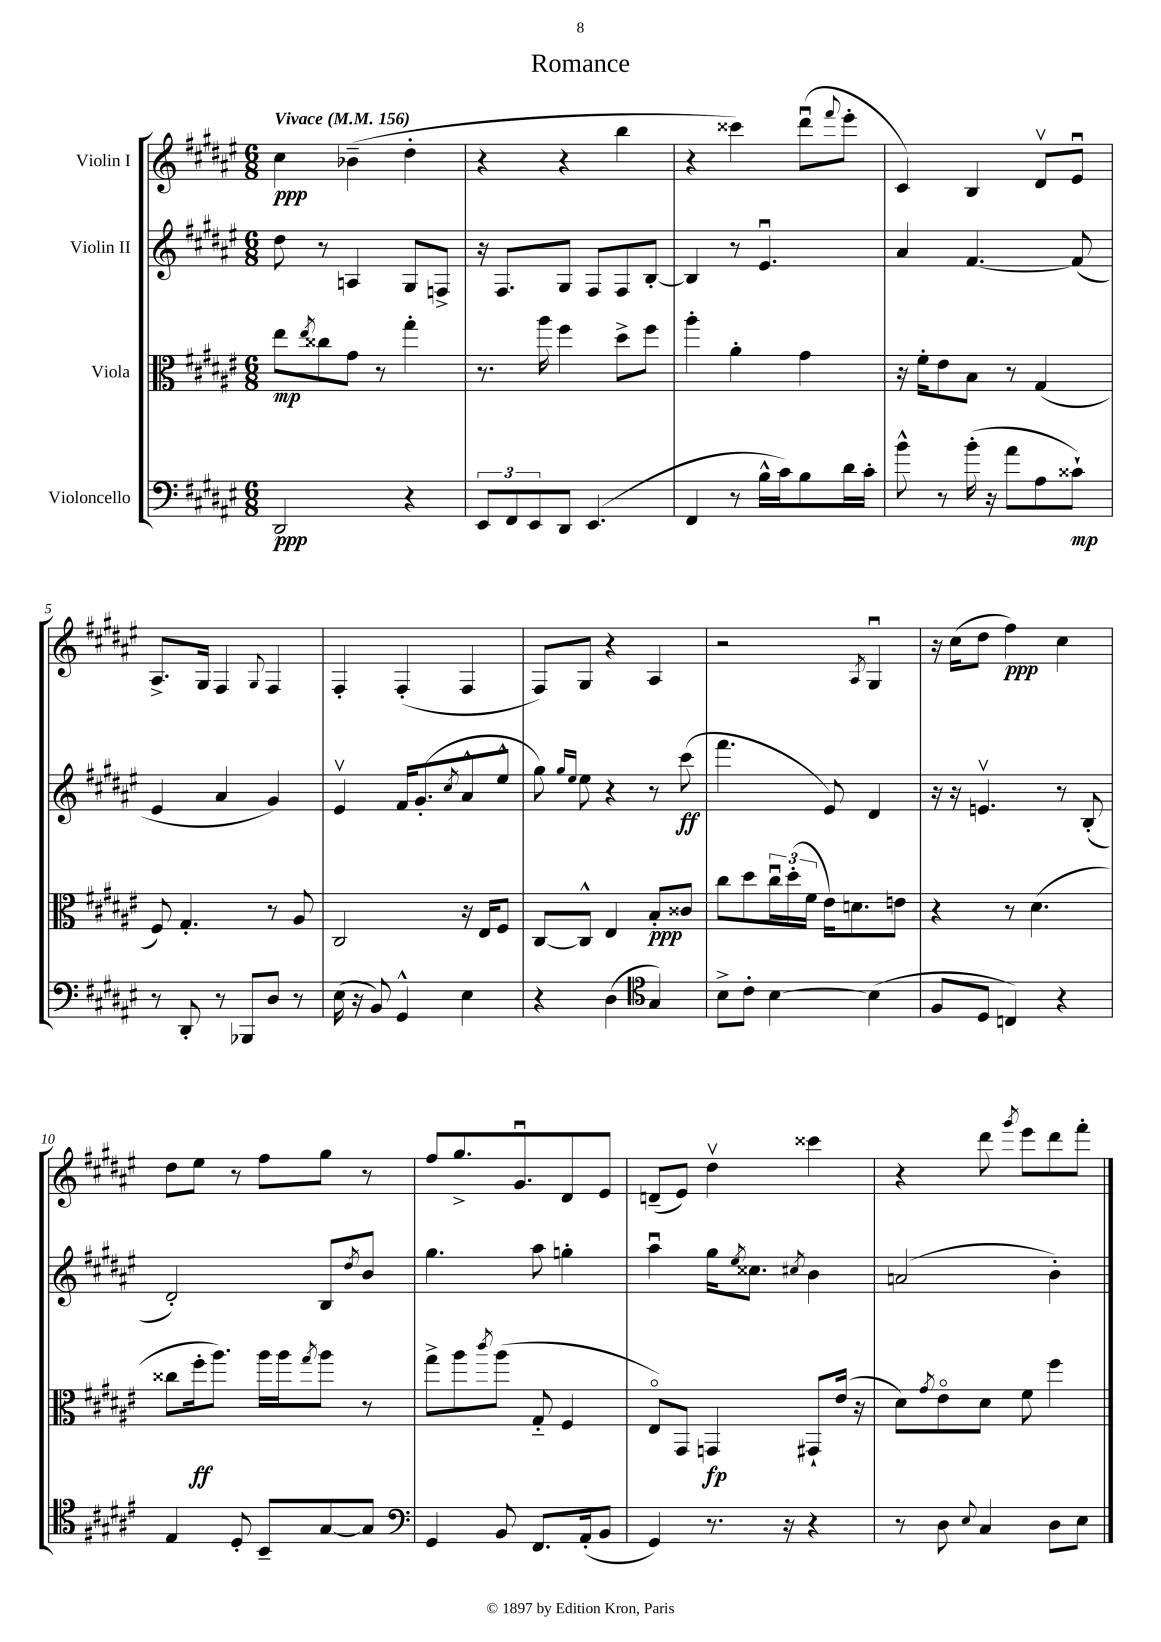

**kern	**kern	**kern	**kern
*staff4	*staff3	*staff2	*staff1
*clefF4	*clefC3	*clefG2	*clefG2
*k[f#c#g#d#a#e#]	*k[f#c#g#d#a#e#]	*k[f#c#g#d#a#e#]	*k[f#c#g#d#a#e#]
*M6/8	*M6/8	*M6/8	*M6/8
*MM156	*MM156	*MM156	*MM156
2DD#	8ee#	8dd#	4cc#
.	8qee#	.	.
.	8cc##	8r	.
.	8g#	4A	(4b-~
.	8r	.	.
4r	4gg#'	8G#	4dd#'
.	.	8F^	.
=	=	=	=
12EE#	8.r	16r	4r
.	.	8.F#	.
12FF#	.	.	.
12EE#	.	.	.
.	16aa#	.	.
8DD#	4ff#	8G#	4r
(4.EE#	.	8F#	.
.	8dd#^	8F#	4bb
.	8ff#	[8B'	.
=	=	=	=
4FF#	4aa#'	4B]	4r
8r	4a#'	8r	4ccc##)
16B^^	.	4.e#u	.
16c#)	.	.	.
8B	4g#	.	(8ddd#u
.	.	.	8qqfff#
16d#	.	.	8eee#'
16c#'	.	.	.
=	=	=	=
8b^^	16r	4a#	4c#)
.	16f#'	.	.
8r	8e#	.	.
(16b'	8B	[4.f#	4B
16r	.	.	.
8a#	8r	.	.
8A#	(4G#	.	8d#v
8c##`)	.	(8f#]	8e#u
=	=	=	=
8r	8F#)	4e#	8.A#^
8DD#'	4.G#'	.	.
.	.	.	16G#
8r	.	4a#	4F#
8BBB-	.	.	.
.	.	.	8qqG#
8D#	8r	4g#)	4F#
8r	8A#	.	.
=	=	=	=
(16E#	2C#	4e#v	4F#'
16r	.	.	.
8BB)	.	.	.
4GG#^^	.	16f#	(4F#'
.	.	(8.g#'	.
.	.	8qcc#	.
4E#	16r	8a#^^	4F#
.	16E#	.	.
.	8F#	8ee#^^	.
=	=	=	=
4r	[8C#	8gg#)	8F#)
.	.	16qqgg#	.
.	.	16qqee#	.
.	8C#^^]	8ee#	8G#
(4D#	4E#	4r	4r
*clefC4	*	*	*
4G#)	8B'	8r	4A#
.	8c##	(8ccc#	.
=	=	=	=
8B^	8cc#	4.fff#	2r
8c#'	8dd#	.	.
[4B	24cc#u	.	.
.	(24dd#'	.	.
.	24f#	.	.
.	16e#)	8e#)	.
.	8.d	.	.
.	.	.	8qA#
(4B]	.	4d#	4G#u
.	8e	.	.
=	=	=	=
8F#	4r	16r	16r
.	.	16r	(16cc#
8D#	.	4.ev	8dd#
4C)	8r	.	4ff#)
.	(4.d#	.	.
4r	.	8r	4cc#
.	.	(8B'	.
=	=	=	=
4E#	8cc##	2d#')	8dd#
.	16ff#'	.	8ee#
.	8.aa#)	.	.
8D#'	.	.	8r
8BB~	16aa#	.	8ff#
.	16aa#	.	.
.	8qgg#	.	.
[8G#	8aa#	8B	8gg#
.	.	8qdd#	.
8G#]	8r	8b	8r
=	=	=	=
*clefF4	*	*	*
4GG#	8gg#^	4.gg#	8ff#
.	8aa#	.	8.gg#^
.	8qccc#	.	.
8BB	(8aa#	.	.
.	.	.	8.g#u
8.FF#	8G#'~	8aa#	.
.	4F#	4gg'	8d#
(16AA#'	.	.	.
8BB	.	.	8e#
=	=	=	=
4GG#)	8E#o)	4aa#u	(8d~
.	8GG#	.	8e#)
8.r	4GG	16gg#	4dd#v
.	.	8qee#	.
.	.	8.cc##	.
16r	.	.	.
.	.	8qcc#	.
4r	8GG#`	4b	4ccc##
.	(16e#	.	.
.	16r	.	.
=	=	=	=
8r	8d#)	(2a	4r
.	8qg#	.	.
8D#	8e#o	.	.
8qqE#	.	.	.
4C#	8d#	.	8ddd#
.	.	.	8qggg#
.	8f#	.	8eee#
8D#	4ff#	4b')	8ddd#
8E#	.	.	8fff#'
==	==	==	==
*-	*-	*-	*-
